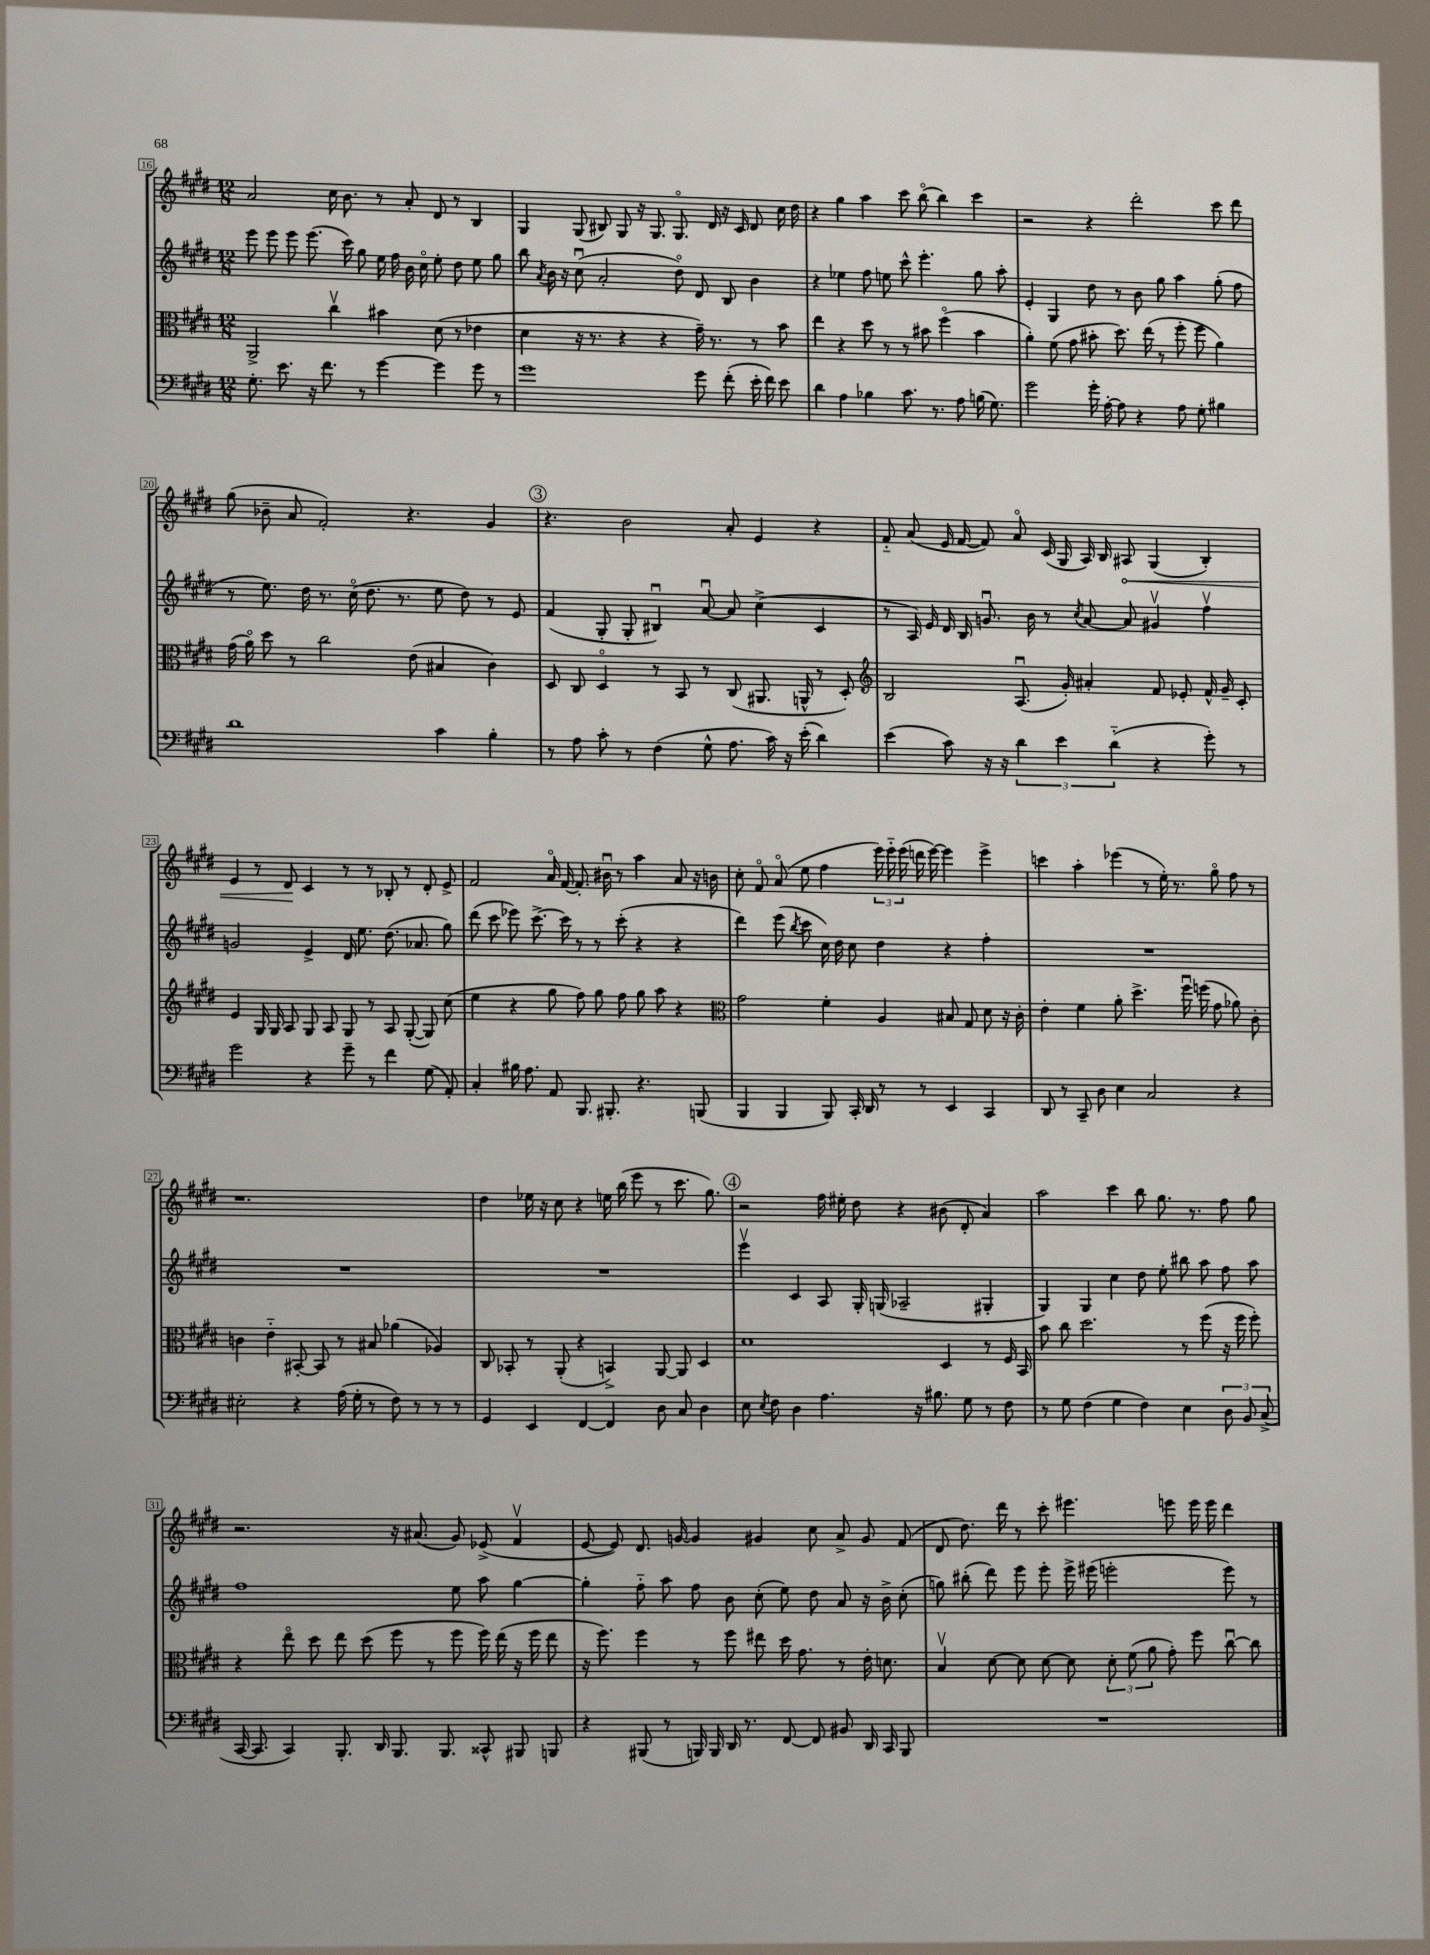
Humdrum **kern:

**kern	**kern	**kern	**kern
*staff4	*staff3	*staff2	*staff1
*clefF4	*clefC3	*clefG2	*clefG2
*k[f#c#g#d#]	*k[f#c#g#d#]	*k[f#c#g#d#]	*k[f#c#g#d#]
*M12/8	*M12/8	*M12/8	*M12/8
8.G#'	2AA^	8eee	2a
.	.	8eee	.
8.e	.	.	.
.	.	8eee	.
16r	.	(8.eee	.
8.f#	.	.	.
.	4cc#v	.	16cc#
.	.	16ccc#)	8.b
8r	.	8gg#	.
[4g#	4b#	16ee	8r
.	.	16ff#	.
.	.	16b	8a'
.	.	16cc#o	.
4g#]	(8d#	8ee'	8d#
.	8r	8dd#	8r
8g#	4e-	8ee	4B
8r	.	8gg#	.
=	=	=	=
1g#	4d#	8bb	4G#
.	.	8qa	.
.	.	16b	.
.	.	16r	.
.	16r	(8cc#u	(8G#
.	8.r	.	.
.	.	2a'	8B#)
.	4r	.	8G#
.	.	.	16r
.	.	.	8.G#
.	4r	.	.
.	.	8dd#o)	8.G#o
8g#	16g#~)	8d#	.
.	8.r	.	16d#
(8f#'	.	8B	16r
.	.	.	16c#
16e'	8r	4b	8d#
16f#)	.	.	.
8e	8b	.	16cc#
.	.	.	16dd#
=	=	=	=
4d#	4ee	4r	4r
4A	4r	4ee-	4gg#
4B-	8dd#	8ff#	4aa
.	8r	8ee	.
8.c#	8r	8ccc#^^	8ccc#
.	8b#	4.eee'	(8bbo
8.r	.	.	.
.	(4ff#o	.	4bb)
8A	.	.	.
(16B	4b#	8gg#	4ccc#
8.G#)	.	.	.
.	.	8aa'	.
=	=	=	=
2g#	4a')	4e'	2r
.	(8f#	4G#	.
.	8g#	.	.
16g#'	8b#'	8dd#	4r
[16A'	.	.	.
8A]	8.dd#)	8r	.
4r	.	8b	2ddd#'
.	(16ee	.	.
.	8r	8gg#	.
8A	8ff#'	4aa	.
8G#'	8ff#	.	.
4B#	4a)	(8gg#'	8ccc#
.	.	8ff#	8ddd#
=	=	=	=
1d#	(16g#	8r	(8gg#
.	16ao)	.	.
.	8dd#	8.ee)	8b-~
.	8r	.	8a
.	.	16dd#	.
.	2cc#	8.r	2f#')
.	.	(16cc#o	.
.	.	8.dd#	.
.	.	8.r	.
.	(8e	.	4.r
4c#	4B#	8ee	.
.	.	8dd#)	.
4B'	4c#)	8r	4g#
.	.	8e	.
=	=	=	=
8r	8D#	(4f#	4.r
8A	8C#	.	.
8c#'	4D#o	8G#'	.
8r	.	8G#'	2b
(4F#	8r	4B#u)	.
.	8BB	.	.
8G#^^	8r	[8au	.
8.A	(8C#	8a]	8a'
.	8.AA#	(4cc#^	4e
16c#)	.	.	.
16r	.	.	.
(16e'	16AA^^	.	.
4d#)	8r	4c#	4r
.	8D#')	.	.
=	=	=	=
*	*clefG2	*	*
(4e	2B	8r	8f#'~
.	.	16A)	(8a
.	.	16e	.
8c#)	.	16d#	16e
.	.	16B	[16f#
16r	.	8.gu	8f#])
16r	.	.	.
6d#	(8.Au	.	8ao
.	.	16b	.
.	.	8r	(16c#
6e	.	.	.
.	16g#')	.	16G#
.	.	8qcc#	.
.	4a#'	[8a	16A)
.	.	.	16B
(6d#'~	.	.	.
.	.	8a]	8A#
4r	8f#	4g#v	(4G#
.	8e-'	.	.
8g#')	16f#^^	4ff#v	4B')
.	16g#~	.	.
8r	8c#'	.	.
=	=	=	=
2g#	4e	2g	4e
.	16G#	.	8r
.	16G#	.	.
.	8A	.	8d#
4r	8G#	4e^	4c#
.	8A	.	.
8g#~	8G#	16d#	8r
.	.	8.ee	.
8r	8r	.	8r
4f#	8A	(8.dd#	8B-'
.	([8G#'	.	8r
.	.	8.a-	.
(8G#	8G#])	.	8d#'
8AA')	(8cc#	8gg#)	8e^
=	=	=	=
4C#'	4ee	(8ddd#	2f#
.	.	8ccc#	.
16B#	4r	8eee-)	.
8.A	.	.	.
.	.	[8.ccc#^	.
8AA	8gg#	.	16ao
.	.	16ccc#]	[16f#
8.BBB	8ff#)	8r	8.f#']
.	8gg#	8r	.
8.BBB#'	.	.	16b#u
.	8ff#	(8ccc#'	8r
4.r	8gg#	4r	4aa
.	8aa	.	.
.	4r	4r	8a
(8BBB	.	.	16r
.	.	.	16b
=	=	=	=
*	*clefC3	*	*
4BBB	2g#	4ddd#)	8cc#'
.	.	.	8f#o
4BBB	.	(8eee	(8ao
.	.	8qbb	.
.	.	8ccc#	8ee
8BBB)	4f#'	16cc#)	4ff#
.	.	16dd#	.
16CC#'	.	8cc#	.
16DD#	.	.	.
8r	4A	4dd#	24eee)
.	.	.	24eee'~
.	.	.	(24eee
8r	.	.	16ddd
.	.	.	[16eee)
4EE	8B#	4r	4eee]
.	8G#	.	.
4CC#	8d#	4ff#'	4eee^
.	16r	.	.
.	16c#'	.	.
=	=	=	=
8DD#	4e'	1.r	4ccc
8r	.	.	.
8CC#~	4f#	.	4aa'
8D#	.	.	.
4E	8a'	.	(4eee-
.	4.dd#^	.	.
2C#	.	.	8r
.	.	.	16ee')
.	.	.	8.r
.	16ff#u	.	.
.	(16ff	.	.
.	8g#	.	8gg#o
4r	8a-)	.	8ff#
.	8c#'	.	8r
=	=	=	=
2E#'	4c	1.r	1.r
.	4e'~	.	.
4r	[8BB#'	.	.
.	8BB#]	.	.
(16A	8r	.	.
16G#'	.	.	.
8r	8B#	.	.
8F#)	(4a-	.	.
8r	.	.	.
8r	4A-)	.	.
8r	.	.	.
=	=	=	=
4GG#	8C#	1.r	4dd#
.	8BB-'	.	.
4EE	8r	.	16ee-
.	.	.	16r
.	(8AA'	.	8cc#
[4FF#	4r	.	4r
4FF#]	4BB^)	.	16ee
.	.	.	(16bb
.	.	.	8eee
8D#	[8AA	.	8r
8C#	8AA]	.	8.ccc#
4D#	4D#	.	.
.	.	.	8.gg#)
=	=	=	=
8E	1d#	4eeev	2r
8qE	.	.	.
8F#	.	.	.
4D#	.	4c#	.
4.A	.	8A	16ff#
.	.	.	16ee#'
.	.	16G#'	8dd#
.	.	(16G	.
.	.	2A-~	4r
16r	.	.	.
8.B#	.	.	.
.	4D#	.	(8b#
8G#	.	.	8d#'
8r	8r	4G#'	4a)
8F#	16F#	.	.
.	16BB	.	.
=	=	=	=
8r	8b	4G#)	2aa
8G#	8cc#	.	.
(4F#	2.dd#	4G#	.
4G#	.	4cc#	4ccc#
4F#)	.	8dd#	8bb
.	.	8ee'	8.gg#
4E	8r	8bb#	.
.	.	.	8.r
.	(8ff#	8aa	.
12D#	16r	8ff#	8ff#
.	16ff#	.	.
12BB	.	.	.
.	8ff#')	8aa	8gg#
(12C#^	.	.	.
=	=	=	=
[16CC#	4r	1ff#	2.r
8.CC#]	.	.	.
4CC#)	8eeo	.	.
.	8dd#	.	.
8.BBB'	8ee	.	.
.	(8dd#	.	.
16DD#	.	.	.
8.BBB	8ff#	.	16r
.	.	.	(8.a#
.	8r	.	.
8.BBB	.	.	.
.	8ff#	8ee	8g#)
8CC##^^	16ff#)	8aa	(8e-^
.	(16ee	.	.
8BBB#	16r	[4gg#	4f#v
.	16ff#	.	.
8BBB	8ee	.	.
=	=	=	=
4r	16r	4gg#']	[8e
.	8.ff#)	.	.
.	.	.	8e])
(8BBB#	4ff#	8ff#'~	8.d#
8r	.	8aa	.
.	.	.	[16g
16BBB)	8r	8ff#	4g]
16BBB	.	.	.
16DD#	8ff#	8b	.
8.r	.	.	.
.	8ee#	(8cc#'	4g#
[8FF#	16dd#	8ee)	.
.	8.g#	.	.
8FF#]	.	8dd#	8cc#
8BB#	8r	8a	8a^
16DD#	16e'	16r	8g#
16CC#	8.d	16b^	.
8BBB	.	(8cc#'	(8f#
=	=	=	=
1.r	4Bv	8gg)	8d#
.	.	(8bb#'	8.dd#)
.	[8d#	8ddd#)	.
.	.	.	16ddd#
.	8d#]	8eee	8r
.	[8d#	8eee'	8ccc#'
.	8d#]	16eee^	4.eee#
.	.	(16eee#	.
.	12d#'	2eee'	.
.	(12f#	.	.
.	12a	.	.
.	8g#')	.	8eee
.	8ff#	.	16eee
.	.	.	16eee
.	[8cc#u	8eee)	4ddd#
.	8cc#]	8r	.
==	==	==	==
*-	*-	*-	*-
